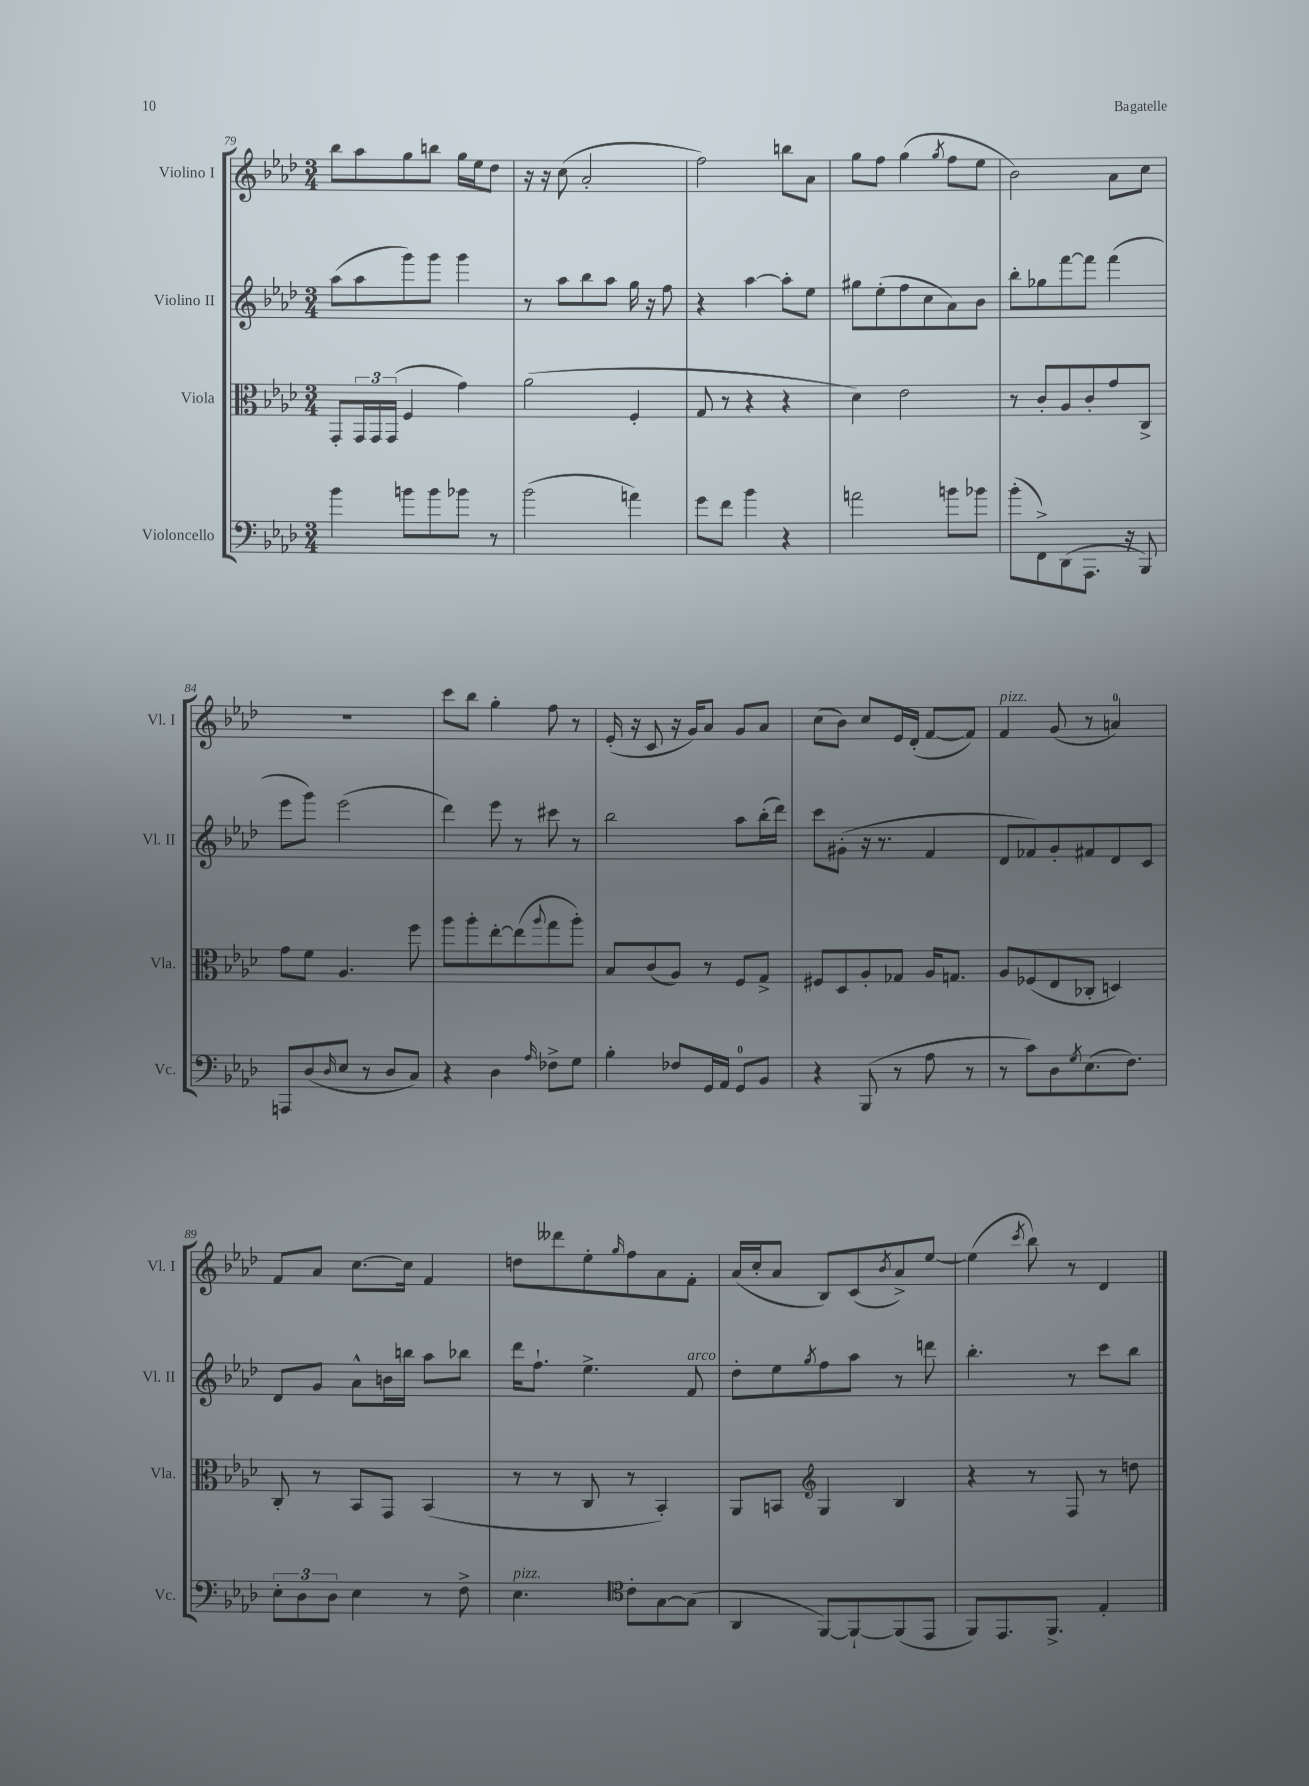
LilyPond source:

<<
\new StaffGroup <<
\new Staff = "s0" \with { instrumentName = "Violino I" shortInstrumentName = "Vl. I" } {
    \clef treble \key aes \major \numericTimeSignature \time 3/4
    bes''8 aes''8 g''8 b''8 g''16 ees''16 des''8 |
    r16 r16 c''8( aes'2-. |
    f''2) b''8 aes'8 |
    g''8 f''8 g''4( \acciaccatura { g''8 } f''8 ees''8 |
    bes'2) aes'8 c''8 |
    R2. |
    c'''8 bes''8 g''4-. f''8 r8 |
    ees'16-.( r16 c'8 r16 g'16) aes'8 g'8 aes'8 |
    c''8( bes'8) c''8 ees'16 des'16-.( f'8~ f'8) |
    f'4^\markup { \italic "pizz." } g'8( r8 a'4-0) |
    f'8 aes'8 c''8.~ c''16 f'4 |
    d''8 deses'''8 ees''8-. \grace { g''16 } f''8 aes'8 f'8-. |
    aes'16( c''16-. aes'8 bes8) c'8( \acciaccatura { bes'8 } aes'8->) ees''8~ |
    ees''4( \acciaccatura { c'''8 } bes''8) r8 des'4 \bar "|." |
}
\new Staff = "s1" \with { instrumentName = "Violino II" shortInstrumentName = "Vl. II" } {
    \clef treble \key aes \major \numericTimeSignature \time 3/4
    aes''8( aes''8 g'''8) g'''8 g'''4 |
    r8 aes''8 bes''8 aes''8 g''16 r16 f''8 |
    r4 aes''4~ aes''8-. ees''8 |
    gis''8 ees''8-.( f''8 c''8 aes'8) bes'8 |
    bes''8-. ges''8 f'''8~ f'''8 f'''4( |
    ees'''8 g'''8) ees'''2( |
    des'''4) ees'''8 r8 cis'''8 r8 |
    bes''2 aes''8 bes''16-.( des'''16) |
    c'''8 gis'8-.( r16 r8. f'4 |
    des'8 fes'8) g'8-. fis'8 des'8 c'8 |
    des'8 g'8 aes'8-^ b'16 b''16 aes''8 bes''8 |
    des'''16 f''8.-! ees''4.-> f'8^\markup { \italic "arco" } |
    des''8-. ees''8 \acciaccatura { g''8 } f''8 aes''8 r8 d'''8 |
    bes''4.-. r8 c'''8 bes''8 \bar "|." |
}
\new Staff = "s2" \with { instrumentName = "Viola" shortInstrumentName = "Vla." } {
    \clef alto \key aes \major \numericTimeSignature \time 3/4
    g,8-. \tuplet 3/2 { g,16 g,16 g,16( } f4 g'4) |
    aes'2( f4-. |
    g8 r8 r4 r4 |
    des'4) ees'2 |
    r8 c'8-. aes8 c'8-. g'8 c8-> |
    g'8 f'8 aes4. f''8 |
    aes''8 aes''8-. ees''8~-. ees''8( \appoggiatura { aes''8 } g''8 aes''8-.) |
    bes8 c'8( aes8) r8 f8 g8-> |
    fis8 des8 aes8-. ges8 aes16 g8. |
    aes8 fes8( ees8 ces8-. d4) |
    c8-. r8 bes,8 g,8 bes,4( |
    r8 r8 c8 r8 bes,4-.) |
    aes,8 b,8 \clef treble g4 bes4 |
    r4 r8 f8 r8 d''8 \bar "|." |
}
\new Staff = "s3" \with { instrumentName = "Violoncello" shortInstrumentName = "Vc." } {
    \clef bass \key aes \major \numericTimeSignature \time 3/4
    bes'4 b'8 b'8 bes'8 r8 |
    bes'2( a'4) |
    g'8 f'8 bes'4 r4 |
    a'2 b'8 bes'8 |
    bes'8-.( f,8->) des,8( aes,,8. r16 bes,,8) |
    a,,8 des8( \grace { des16 } ees8 r8 des8 c8) |
    r4 des4 \grace { aes16 } fes8-> g8 |
    bes4-. fes8 g,16 aes,16 g,8-0 bes,8 |
    r4 bes,,8( r8 aes8 r8 |
    r8 c'8) des8 \acciaccatura { g8 } ees8.( f8.) |
    \tuplet 3/2 { ees8-. des8 des8 } ees4 r8 f8-> |
    ees4.^\markup { \italic "pizz." } \clef tenor c'8-. g8~ g8( |
    aes,4 f,8~) f,8~-! f,8( ees,8 |
    f,8) ees,8. f,8.-> ees4-. \bar "|." |
}
>>
>>
\layout { \context { \Score currentBarNumber = #79 } }
